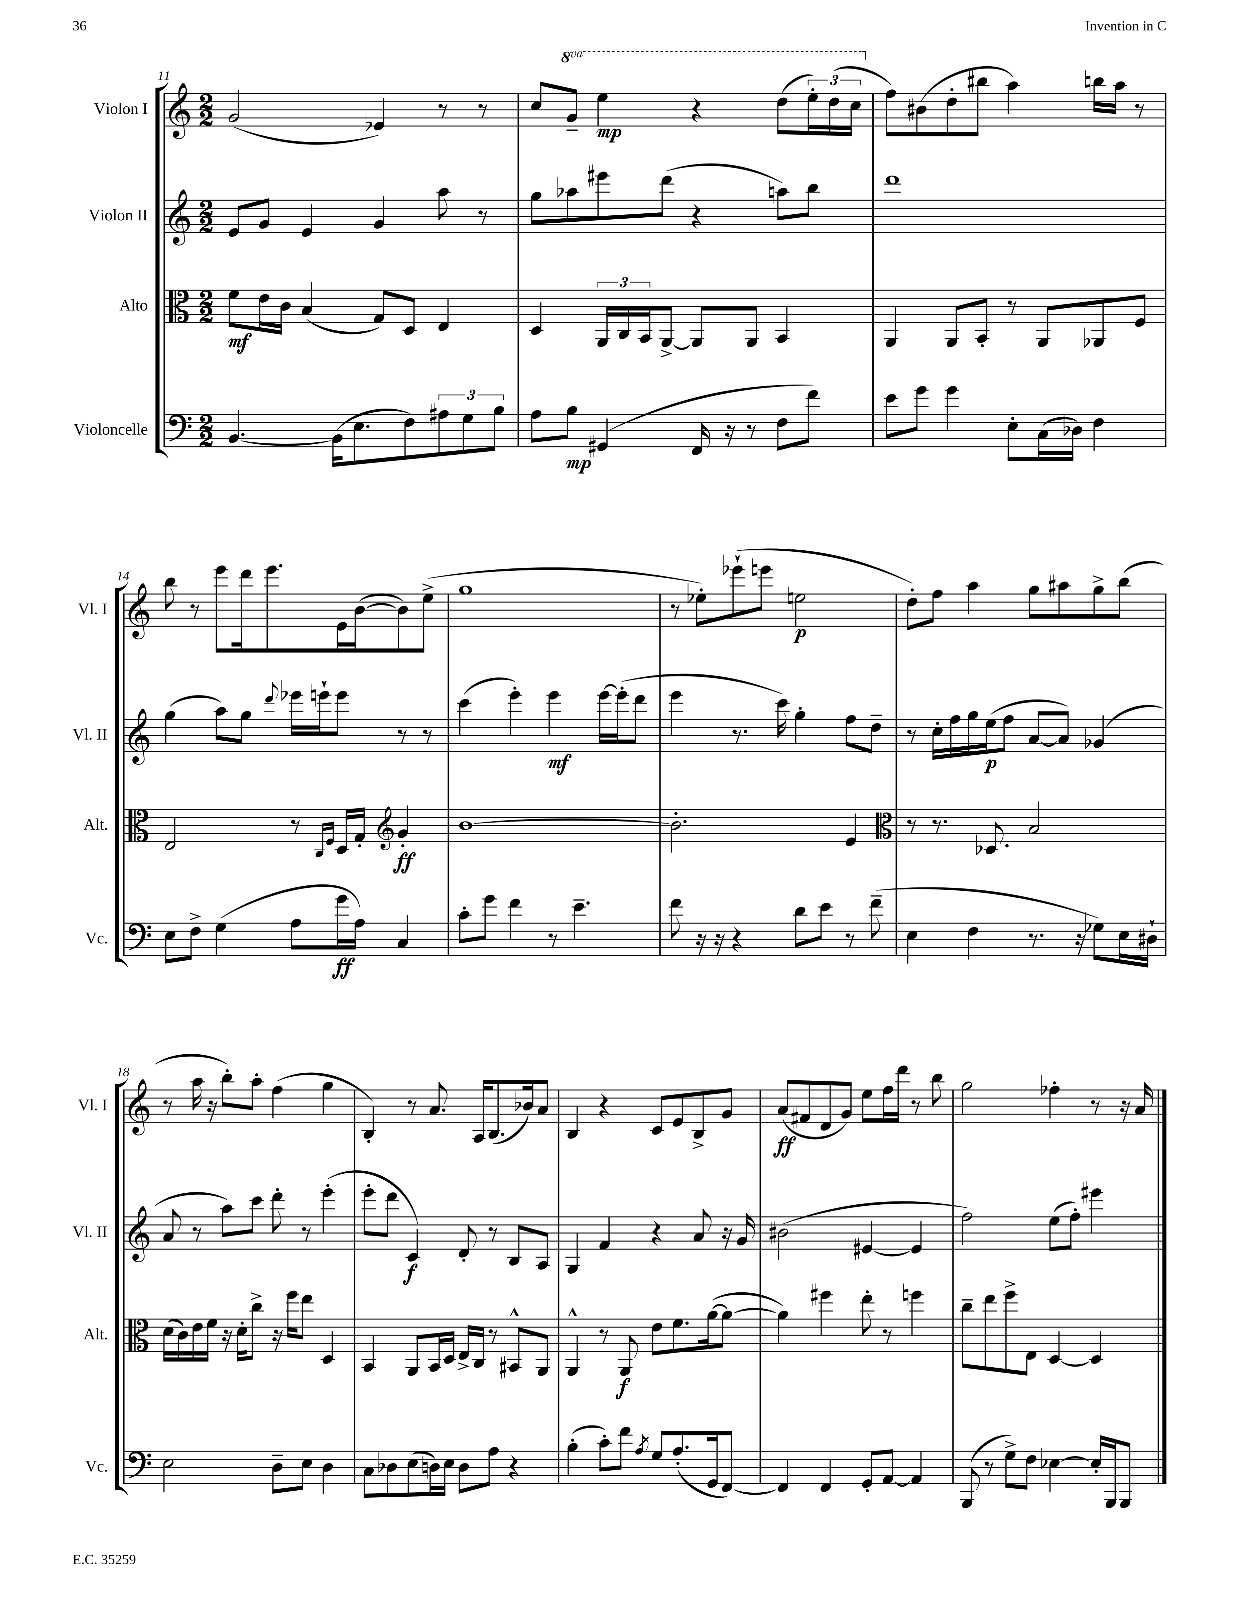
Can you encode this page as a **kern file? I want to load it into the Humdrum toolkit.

**kern	**kern	**kern	**kern
*staff4	*staff3	*staff2	*staff1
*clefF4	*clefC3	*clefG2	*clefG2
*k[]	*k[]	*k[]	*k[]
*M2/2	*M2/2	*M2/2	*M2/2
[4.BB	8f	8e	(2g
.	16e	8g	.
.	16c	.	.
.	(4B	4e	.
(16BB]	.	.	.
8.E	.	.	.
.	8G)	4g	4e-)
8F)	8D	.	.
12A#	4E	8aa	8r
12G	.	.	.
.	.	8r	8r
12B	.	.	.
=	=	=	=
8A	4D	8gg	8cc
8B	.	8aa-	8gg~
(4GG#	24AA	8eee#	4eee
.	24C	.	.
.	24BB	.	.
.	[8AA^	(8ddd	.
16FF	8AA]	4r	4r
16r	.	.	.
8r	8AA	.	.
8F	4BB	8aa)	(8ddd
8f)	.	8bb	24eee')
.	.	.	(24ddd
.	.	.	24ccc
=	=	=	=
8e	4AA	1ddd	8ff)
8g	.	.	(8b#
4g	8AA	.	8dd'
.	8BB'	.	8bb#
8E'	8r	.	4aa)
(16C	8AA	.	.
16D-)	.	.	.
4F	8AA-	.	16bb
.	.	.	16aa
.	8F	.	8r
=	=	=	=
8E	2E	(4gg	8bb
8F^	.	.	8r
(4G	.	8aa)	8eee
.	.	8gg	16ddd
.	.	.	8.eee
.	.	8qqddd	.
8A	8r	16eee-	.
.	.	16eee`	.
.	16qqC	.	.
.	16qqF	.	.
16g	16D	8eee	16e
16A)	16G'	.	([16b
*	*clefG2	*	*
4C	4g'	8r	8b])
.	.	8r	(8ee^
=	=	=	=
8c'	[1b	(4ccc	1gg
8g	.	.	.
4f	.	4eee')	.
8r	.	4eee	.
4.e~	.	.	.
.	.	[16eee	.
.	.	(16eee']	.
.	.	8ddd	.
=	=	=	=
8f	2.b']	4eee	8r
16r	.	.	8ee-')
16r	.	.	.
4r	.	8.r	(8eee-`
.	.	.	8eee
.	.	16ccc)	.
8d	.	4gg'	2ee
8e	.	.	.
8r	4e	8ff	.
(8f~	.	8dd~	.
=	=	=	=
*	*clefC3	*	*
4E	8r	8r	8dd')
.	8.r	16cc'	8ff
.	.	16ff	.
4F	.	16gg	4aa
.	8.D-	(16ee	.
.	.	8ff	.
8.r	2B	[8a	8gg
.	.	8a])	8aa#
16r	.	.	.
8G-)	.	(4g-	8gg^
16E	.	.	(8bb
16D#`	.	.	.
=	=	=	=
2E	(16d	8a	8r
.	16c)	.	.
.	16e	8r	16aa
.	16f	.	16r
.	16r	8aa)	8bb')
.	16d'	.	.
.	8cc^	8ccc	8aa'
8D~	16r	8ddd'	(4ff
.	16ff	.	.
8E	8ee	8r	.
4D	4D	(4eee'	4gg
=	=	=	=
8C	4BB	8eee'	4B')
8D-	.	8ddd	.
(8E	8AA	4c)	8r
16D)	16BB	.	8.a
16E	16D	.	.
8D	16E^	8d'	.
.	16C	.	16A
8A	8r	8r	(8.B
4r	8BB#^^	8B	.
.	.	.	16b-)
.	8AA	8A	8a
=	=	=	=
(4B'	4AA^^	4G	4B
8c')	8r	4f	4r
8f	8AA	.	.
8qA	.	.	.
8G	8e	4r	8c
(8.A'	8.f	.	8e
.	.	8a	8B^
16GG	([16a	.	.
[8FF)	8a_	16r	8g
.	.	16g	.
=	=	=	=
4FF]	4a])	(2b#	(8a
.	.	.	8f#
4FF	4ff#	.	8d
.	.	.	8g)
8GG'	8ee'	[4e#	8ee
[8AA	8r	.	16ff
.	.	.	16ddd
4AA]	4ff	4e#]	8r
.	.	.	8bb
=	=	=	=
(8BBB	8cc~	2ff)	2gg
8r	8ee	.	.
8G^)	8ff^	.	.
8F	8E	.	.
[4E-	[4D	(8ee	4ff-'
.	.	8ff')	.
16E-']	4D]	4eee#	8r
16BBB	.	.	.
8BBB	.	.	16r
.	.	.	16a
==	==	==	==
*-	*-	*-	*-
